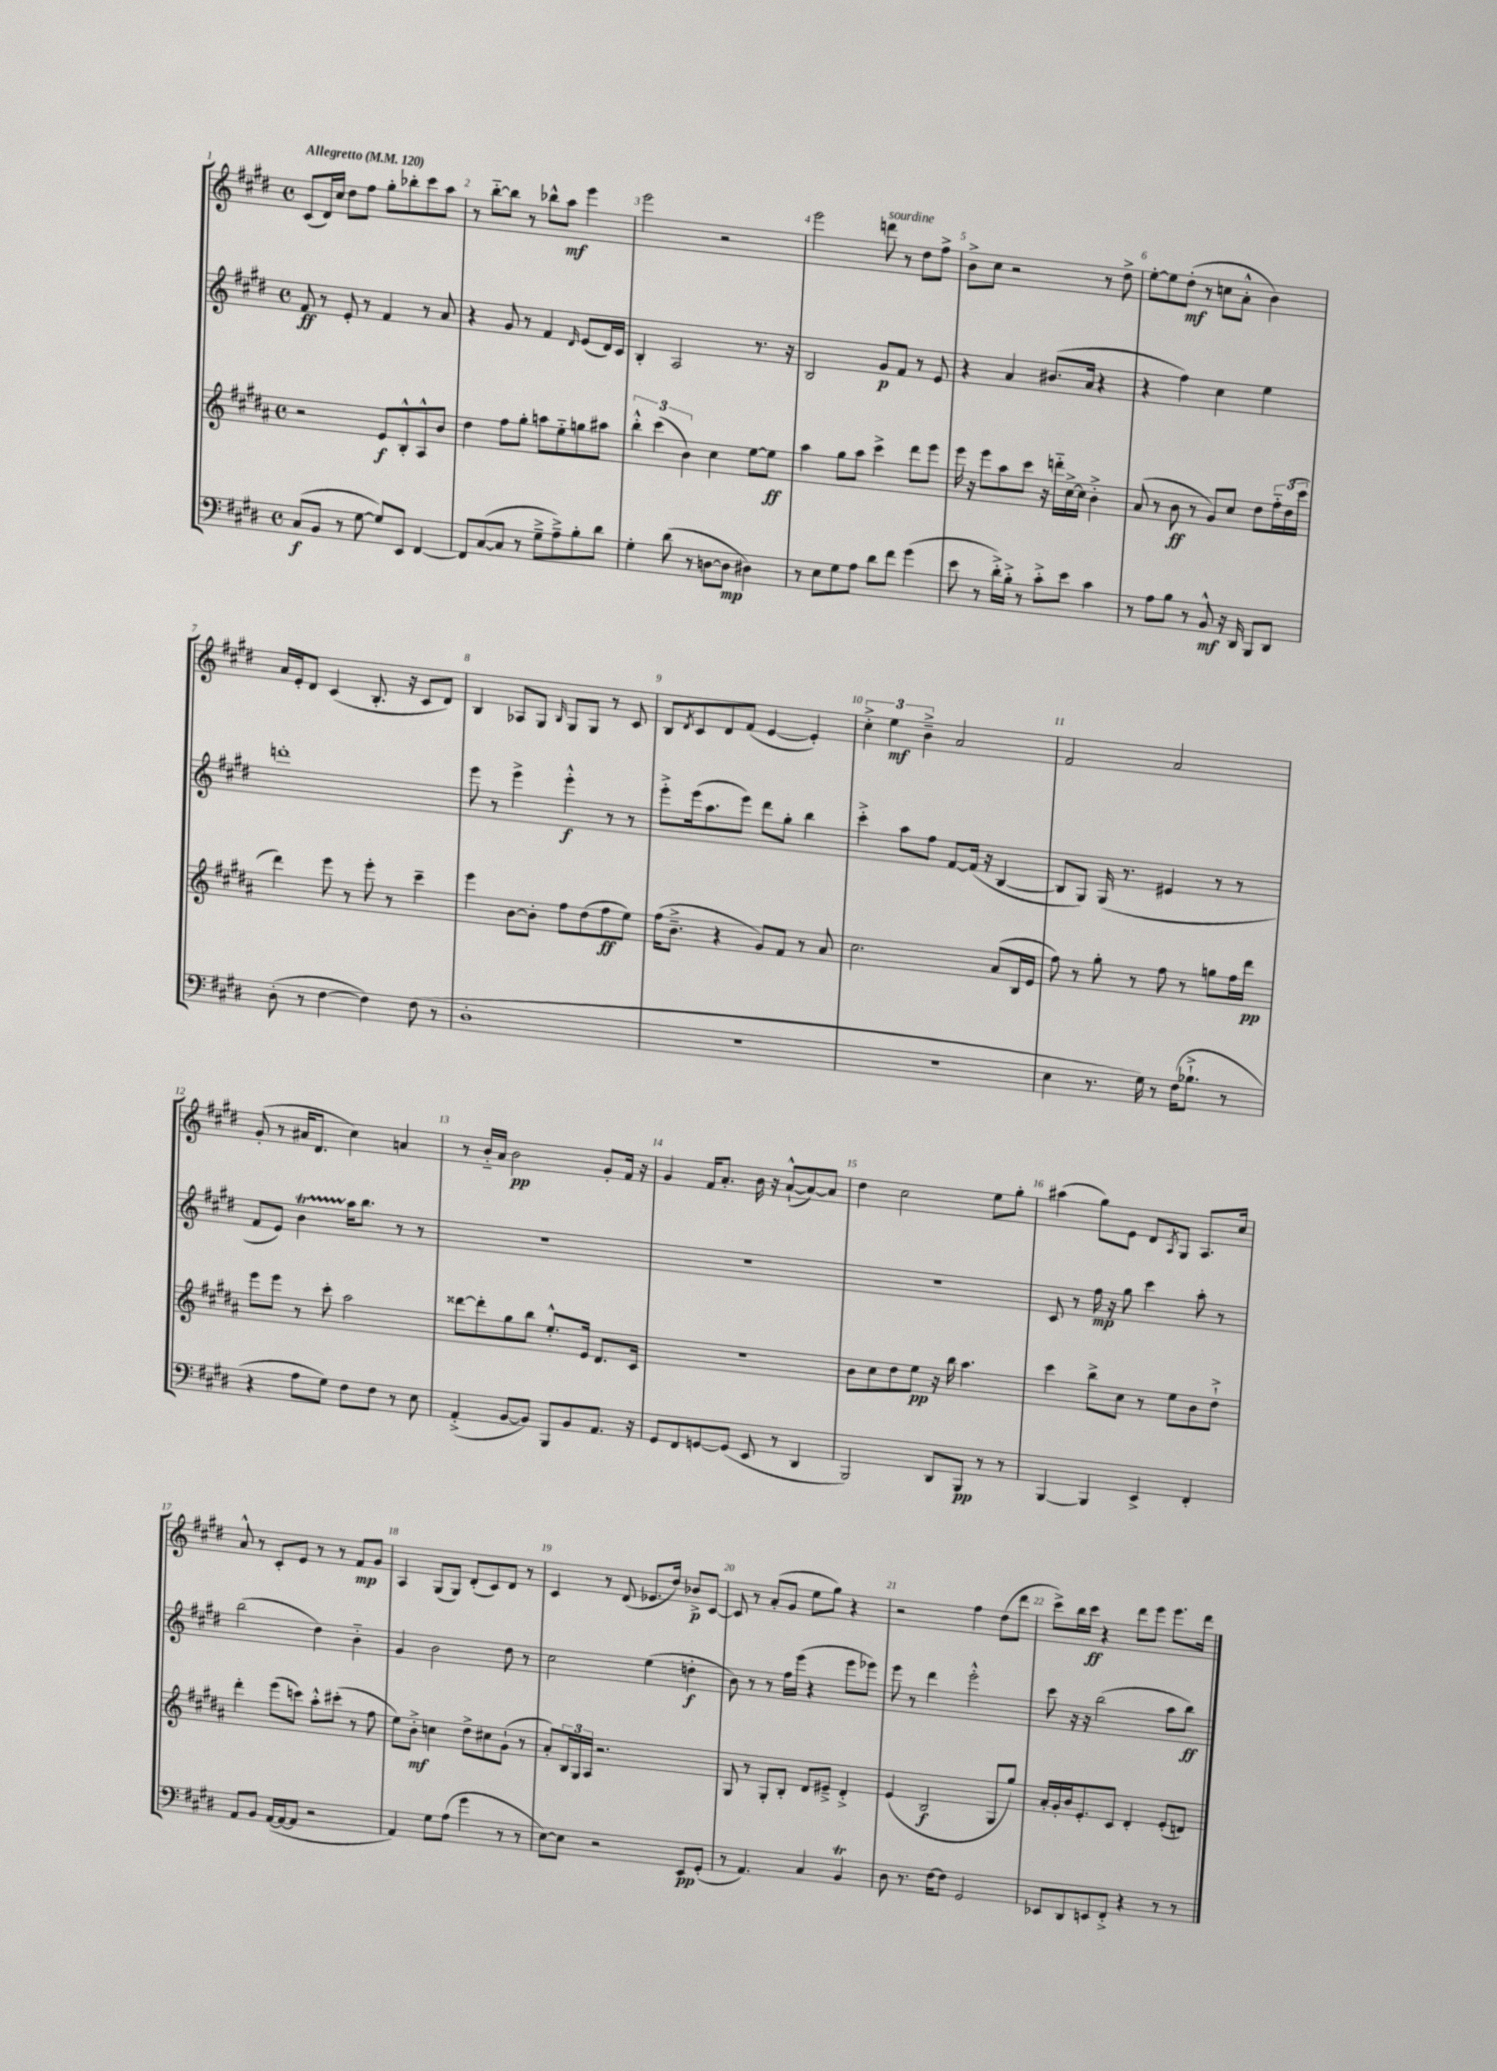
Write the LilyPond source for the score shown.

<<
\new StaffGroup <<
\new Staff = "s0" {
    \clef treble \key e \major \defaultTimeSignature \time 4/4 \tempo "Allegretto" 4 = 120
    cis'8( dis'16) cis''16 dis''8 fis''8 gis''8-. bes''8-. cis'''8 a''8 |
    r8 b''8~-_ b''8 r8 bes''8-^ a''8\mf e'''4 |
    e'''2 r2 |
    e'''2 d'''8^\markup { \italic "sourdine" } r8 dis''8 fis''8-> |
    b'8-> cis''8 r2 r8 dis''8-> |
    e''8~-. e''8 dis''8-.\mf( r8 c''8 a'8-.-^ b'4) |
    a'16 e'16-. dis'8 cis'4( b8.-. r16 cis'8 dis'8) |
    b4 aes8 gis8 \grace { b16 } gis8 gis8 r8 cis'8 |
    b8 \acciaccatura { dis'8 } cis'8 dis'8 fis'8( e'4~ e'4-.) |
    \tuplet 3/2 { cis''4-.-> e''4\mf b'4---> } a'2 |
    fis'2 a'2 |
    gis'8-.( r8 ais'16 dis'8. cis''4) a'4 |
    r8 b'16-_ a'16 b'2\pp gis'8-. fis'16 r16 |
    gis'4 fis'16 a'8.-. b'16 r16 a'8~-!-^( a'8~) a'8 |
    dis''4 cis''2 e''8 gis''8-. |
    ais''4( gis''8) e'8 dis'8 \acciaccatura { a8 } gis8 a8. cis''16 |
    a'8-^ r8 cis'8-. e'8 r8 r8 fis'8\mp gis'8 |
    a4 gis8( gis8) dis'8-.( cis'8) dis'8 r8 |
    cis'4 r8 dis'8( ees'8. dis''16) bes'8->\p cis'8~ |
    cis'8 r8 a'8-.( gis'8 e''8 gis''8) r4 |
    r2 fis''4 dis''8( dis'''8 |
    cis'''8->) b''16 cis'''16\ff r4 dis'''8 e'''8 e'''8. dis'''16 \bar "|." |
}
\new Staff = "s1" {
    \clef treble \key e \major \defaultTimeSignature \time 4/4
    fis'8\ff r8 e'8-. r8 fis'4 r8 a'8 |
    r4 gis'8 r8 fis'4 \grace { dis'16 } e'8( dis'16) cis'16 |
    b4-. a2 r8. r16 |
    b2 gis'8\p fis'8 r8 e'8 |
    r4 a'4 bis'8.( a'16 r4 |
    r4 fis''4) cis''4 e''4 |
    d'''1-. |
    e'''8 r8 e'''4-> e'''4-.-^\f r8 r8 |
    e'''8-.-> e'''16( a''8. e'''8) dis'''8 gis''8-. b''4 |
    cis'''4-.-> a''8 fis''8 fis'8~ fis'16( r16 b4~ |
    b8 gis8) gis16( r8. eis'4 r8 r8 |
    fis'8 e'8) b'4\startTrillSpan a''16\stopTrillSpan b''8. r8 r8 |
    R1 |
    R1 |
    R1 |
    cis'8 r8 fis''16\mp r16 gis''8 cis'''4 a''8-. r8 |
    b''2( dis''4) b'4-_ |
    gis'4 b'2 dis''8 r8 |
    cis''2 e''4( d''4-.\f |
    b'8) r8 r8 fis''16 e'''16( r4 e'''8 ees'''8) |
    e'''8 r8 dis'''4 e'''2-.-^ |
    cis'''8 r16 r16 b''2( a''8 b''8\ff) \bar "|." |
}
\new Staff = "s2" {
    \clef treble \key b \major \defaultTimeSignature \time 4/4
    r2 e'8\f b8-.-^ ais8-^ b'8 |
    dis''4 fis''8 gis''8-. a''8 e''8-_ g''8 ais''8 |
    \tuplet 3/2 { b''4-.-^ cis'''4( b'4) } cis''4 e''8~ e''8\ff |
    ais''4 gis''8 ais''8 cis'''4-> dis'''8 e'''8 |
    e'''16 r16 e'''8 ais''8 cis'''8 r16 d'''16-_ cis''16~-> cis''16 b'4-.-> |
    ais'8( r8 b'8\ff r8 gis'8) cis''8 dis''8 \tuplet 3/2 { fis''16-_ dis''16( cis'''16 } |
    dis'''4) e'''8 r8 e'''8-. r8 cis'''4-- |
    e'''4 b'8~ b'8-. fis''8 dis''8( fis''8\ff e''8) |
    fis''16( b'8.---> r4 gis'8) fis'8 r8 ais'8 |
    cis''2. ais'8( b16 e'16 |
    fis''8) r8 gis''8-. r8 fis''8 r8 g''8 fis''16 dis'''16\pp |
    e'''8 e'''8 r8 cis'''8-. ais''2 |
    disis'''8~ disis'''8-. gis''8 b''8 e''8.-.-^ e'16 dis'8. cis'16 |
    r1 |
    b'8 cis''8 dis''8 e''8\pp r16 b''16 ais''4. |
    cis'''4 b''8-> cis''8 r8 e''8 b'8 dis''8-!-> |
    dis'''4-. e'''8( c'''8) ais''8-.-^ cis'''8-.( r8 fis''8 |
    e''8) b'8-.->\mf c''4 dis''8-> cis''8 gis'8-!( r8 |
    ais'8-.) \tuplet 3/2 { b16 gis16 ais16 } r2. |
    gis8 r8 gis8-. b8-. dis'8 eis'8---> dis'4-.-> |
    e'4( b2\f gis8 gis''8) |
    ais'16-. gis'16-. b'16 e'8.-. cis'8 dis'4-. e'8-.( d'8) \bar "|." |
}
\new Staff = "s3" {
    \clef bass \key e \major \defaultTimeSignature \time 4/4
    cis8\f( b,8 r8 gis8~ gis8) e,8 fis,4~ |
    fis,8 cis8~( cis8 r8 gis8---> a8--->) b8-. dis'8 |
    gis4-. dis'8( r8 d8~ d8\mp dis4) |
    r8 e8 gis8 a8 dis'8 fis'8 gis'4( |
    e'8 r8 dis'16-.->) b16-.-> r8 cis'8-.-> e'8 cis'4 |
    r8 a8 b8 r8 b,8-^\mf r16 dis,16 b,,8 dis,8 |
    dis8-.( r8 fis4~ fis4) fis8( r8 |
    dis1-. |
    R1 |
    R1 |
    e4 r8. gis16) r8 fis16( bes8.-!-> r8 |
    r4 a8 gis8) fis8 fis8 r8 e8 |
    a,4-.->( b,8~ b,8) b,,8 b,8 a,8. r16 |
    gis,8 fis,8 g,8~ g,8( e,8 r8 dis,4 |
    b,,2) dis,8 b,,8\pp r8 r8 |
    b,,4~ b,,4 e,4-> fis,4-. |
    a,8 b,8 a,16~( a,16~ a,8 r2 |
    a,4) gis8 a8( gis'4 r8 r8 |
    e8~) e8 r2 e,8\pp gis,8-.( |
    r8 a,4.) cis4 b,4\trill |
    dis8 r8. fis16~ fis8 gis,2 |
    ees,8 dis,8 e,8 fis,8-.-> r4 r8 r8 \bar "|." |
}
>>
>>
\layout { \context { \Score \override BarNumber.break-visibility = ##(#f #t #t) barNumberVisibility = #all-bar-numbers-visible } }
